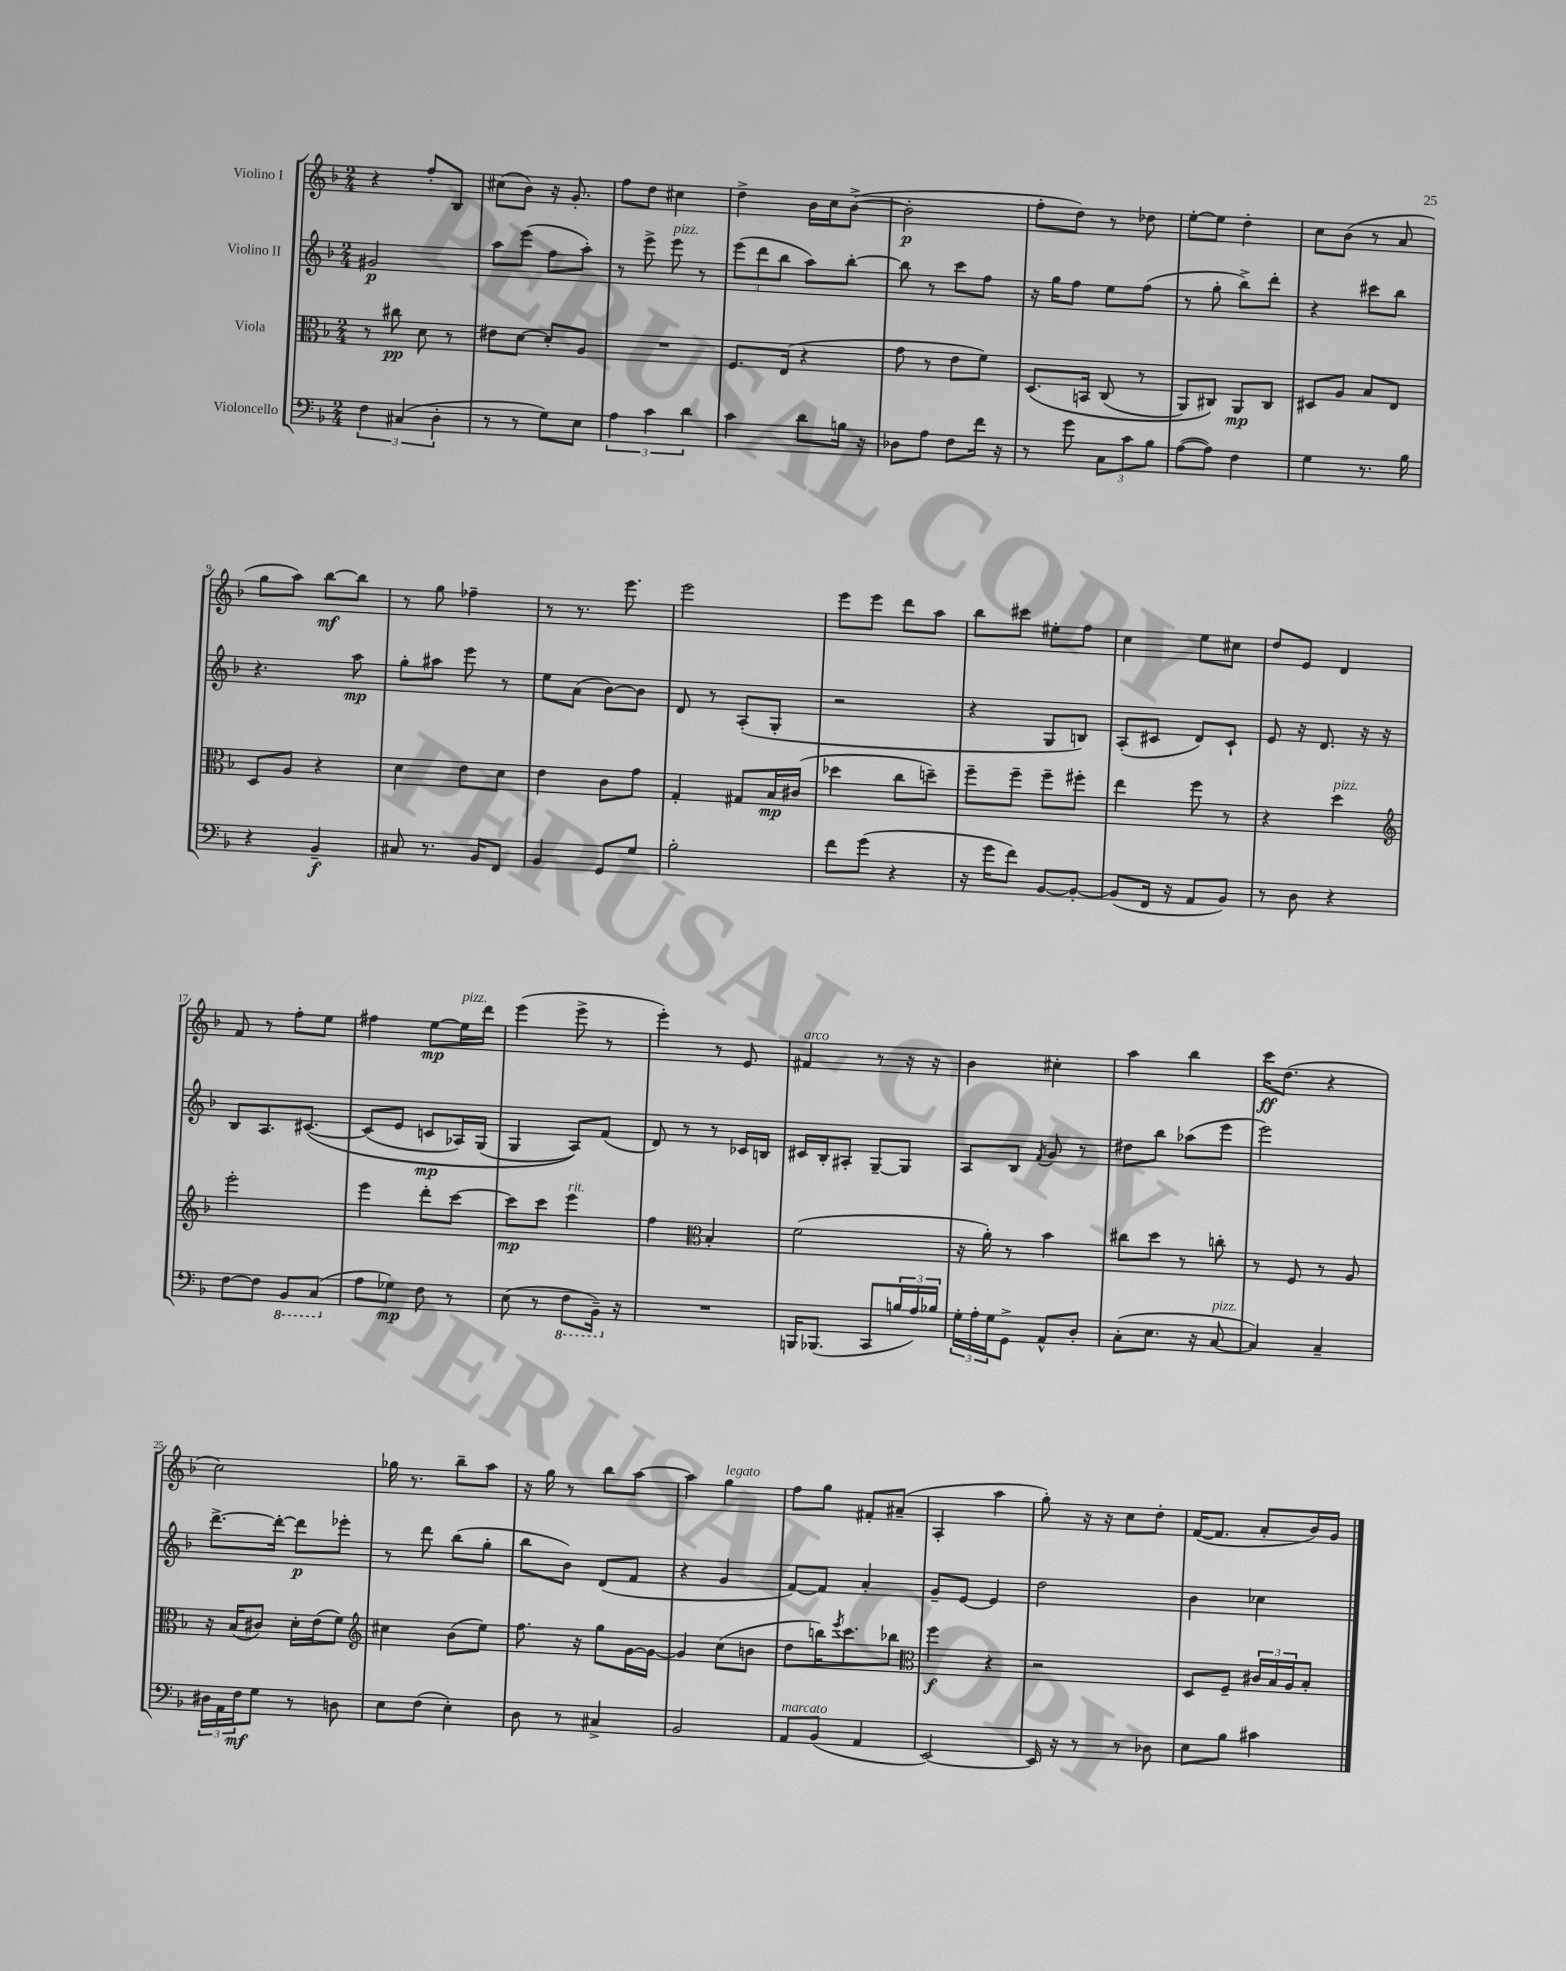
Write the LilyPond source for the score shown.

<<
\new StaffGroup <<
\new Staff = "s0" \with { instrumentName = "Violino I" } {
    \clef treble \key f \major \numericTimeSignature \time 2/4
    r4 f''8-. bes8 |
    cis''8( bes'8) r16 g'8.-. |
    f''8 d''8 cis''4 |
    d''4-> bes'16 c''16 bes'8~->( |
    bes'2-.\p |
    f''8-. d''8) r8 des''8 |
    e''8~-. e''8 d''4-. |
    c''8 bes'8( r8 a'8 |
    g''8 a''8) bes''8~\mf bes''8 |
    r8 g''8 fes''4-- |
    r8 r8. e'''8. |
    e'''2 |
    e'''8 e'''8 d'''8 a''8 |
    bes''8 cis'''8 eis''8-. f''8 |
    c''4 e''8 cis''8 |
    d''8 e'8 d'4 |
    f'8 r8 f''8-. e''8 |
    fis''4 e''8~\mp e''16^\markup { \italic "pizz." } d'''16 |
    e'''4( e'''8-> r8 |
    e'''4-.) r8 e'8 |
    fis'4^\markup { \italic "arco" } r8 r16 r16 |
    bes'4 cis''4-. |
    a''4 bes''4 |
    c'''16\ff d''8.( r4 |
    c''2) |
    ges''16 r8. bes''8-- a''8 |
    r16 g''16 r8 bes''8 a''8~ |
    a''4 g''4^\markup { \italic "legato" } |
    f''8 g''8 fis'8-. ais'8--( |
    a4-. a''4 |
    g''8-.) r16 r16 c''8 d''8-. |
    f'16~( f'8. a'8-. bes'16) g'16 \bar "|." |
}
\new Staff = "s1" \with { instrumentName = "Violino II" } {
    \clef treble \key f \major \numericTimeSignature \time 2/4
    gis'2\p |
    a''8 e'''8( f''8 a''8-.) |
    r8 e'''8-> e'''8^\markup { \italic "pizz." } r8 |
    \tuplet 3/2 { e'''8( d'''8 bes''8 } a''8) bes''8~-. |
    bes''8 r8 c'''8 f''8 |
    r16 g''16 f''8 e''8 f''8( |
    r8 g''8-. bes''8->) d'''8-. |
    r4 cis'''8 bes''8 |
    r4. a''8\mp |
    g''8-. ais''8 e'''8 r8 |
    e''8 a'8( bes'8~) bes'8 |
    d'8 r8 a8-.( g8-. |
    r2 |
    r4 g8 b8) |
    a8-.( cis'8 d'8) cis'8-! |
    e'8 r16 d'8. r16 r16 |
    bes8 a8. cis'8.~\( |
    cis'8( e'8 c'8\mp aes16) g16( |
    g4 a8)\) f'8( |
    d'8) r8 r8 ces'16 b16 |
    cis'16 bes16-. ais8-. g8~-- g8 |
    a8 bes8 \acciaccatura { f'8 } g'8 r8 |
    dis''8 bes''8 aes''8( e'''8 |
    e'''2) |
    d'''8.~-> d'''16~-. d'''8\p ees'''8-. |
    r8 d'''8 bes''8( g''8-. |
    bes''8 bes'8) d'8( f'8 |
    r4 g'4 |
    f'8~) f'8 a'4-. |
    g'8-- e'8~ e'4 |
    d''2 |
    bes'4 ces''4 \bar "|." |
}
\new Staff = "s2" \with { instrumentName = "Viola" } {
    \clef alto \key f \major \numericTimeSignature \time 2/4
    r8 cis''8\pp d'8 r8 |
    eis'8 d'8~ d'8-. a8 |
    R2 |
    f8. e16( r4 |
    g'8 r8 e'8 f'8) |
    d8.\( b,16 c8( r8 |
    a,8) cis8\) a,8\mp cis8 |
    dis8 a8 bes8 e8 |
    d8 a8 r4 |
    d'4 e'8 d'8 |
    e'4 c'8 g'8 |
    g4-. gis8 bes16\mp cis'16( |
    des''4 c''8 d''8--) |
    f''8-- f''8-- f''8-- fis''8-. |
    e''4 f''8 r8 |
    r4 d''4^\markup { \italic "pizz." } |
    \clef treble e'''2-. |
    e'''4 d'''8-. c'''8~ |
    c'''8\mp c'''8 e'''4^\markup { \italic "rit." } |
    f''4 \clef alto bes4-. |
    f'2( |
    r16 a'16-.) r8 bes'4 |
    cis''8 d''8 r8 c''8-. |
    r8 f8 r8 a8 |
    r16 bes16( cis'8) d'16-. e'16( f'8) |
    \clef treble cis''4 bes'8( e''8) |
    f''8. r16 g''8 g'16~ g'16~ |
    g'4 c''8( b'8 |
    d''8 b''16) \acciaccatura { e'''8 } c'''8. bes''8 |
    \clef alto f''4\f r4 |
    r2 |
    d8 f8-- \tuplet 3/2 { cis'16 bes16 a16 } bes8-. \bar "|." |
}
\new Staff = "s3" \with { instrumentName = "Violoncello" } {
    \clef bass \key f \major \numericTimeSignature \time 2/4
    \tuplet 3/2 { f4 cis4( d4-. } |
    r8 r8 g8) e8 |
    \tuplet 3/2 { a4 c'4 d'4 } |
    c'4 d'8 b16 r16 |
    des8 a8 f8 f'16 r16 |
    r8 g'8 \tuplet 3/2 { c8 c'8 bes8 } |
    a8~( a8) f4 |
    g4 r8. bes16 |
    r4 bes,4--\f |
    cis8 r8. bes,16 f,8 |
    bes,4 g,8 g8 |
    bes2-. |
    f'8 g'8( r4 |
    r16 g'16 f'8) bes,8~ bes,8~-. |
    bes,8( f,16 r16 a,8 bes,8) |
    r8 d8 r4 |
    f8~ f8 \ottava #-1 bes,,8 c,8( \ottava #0 |
    a8 ges8\mp) f8 r8 |
    e8( r8 \ottava #-1 f,8 bes,,16--) \ottava #0 r16 |
    R2 |
    b,,16 bes,,8.( c,8 \tuplet 3/2 { b16 a16) bes16 } |
    \tuplet 3/2 { g16-. a16-. g16 } g,8-> a,8-^ d8-. |
    c8-.( e8. r16 c8~^\markup { \italic "pizz." } |
    c4) c4-- |
    \tuplet 3/2 { dis16 a,16 f16\mf } g8 r8 d8 |
    e8 f8( e4-.) |
    d8 r8 cis4-> |
    bes,2 |
    a,8^\markup { \italic "marcato" } bes,8( a,4 |
    e,2~) |
    e,16 r16 r8 r8 des8 |
    e8 bes8 cis'4 \bar "|." |
}
>>
>>
